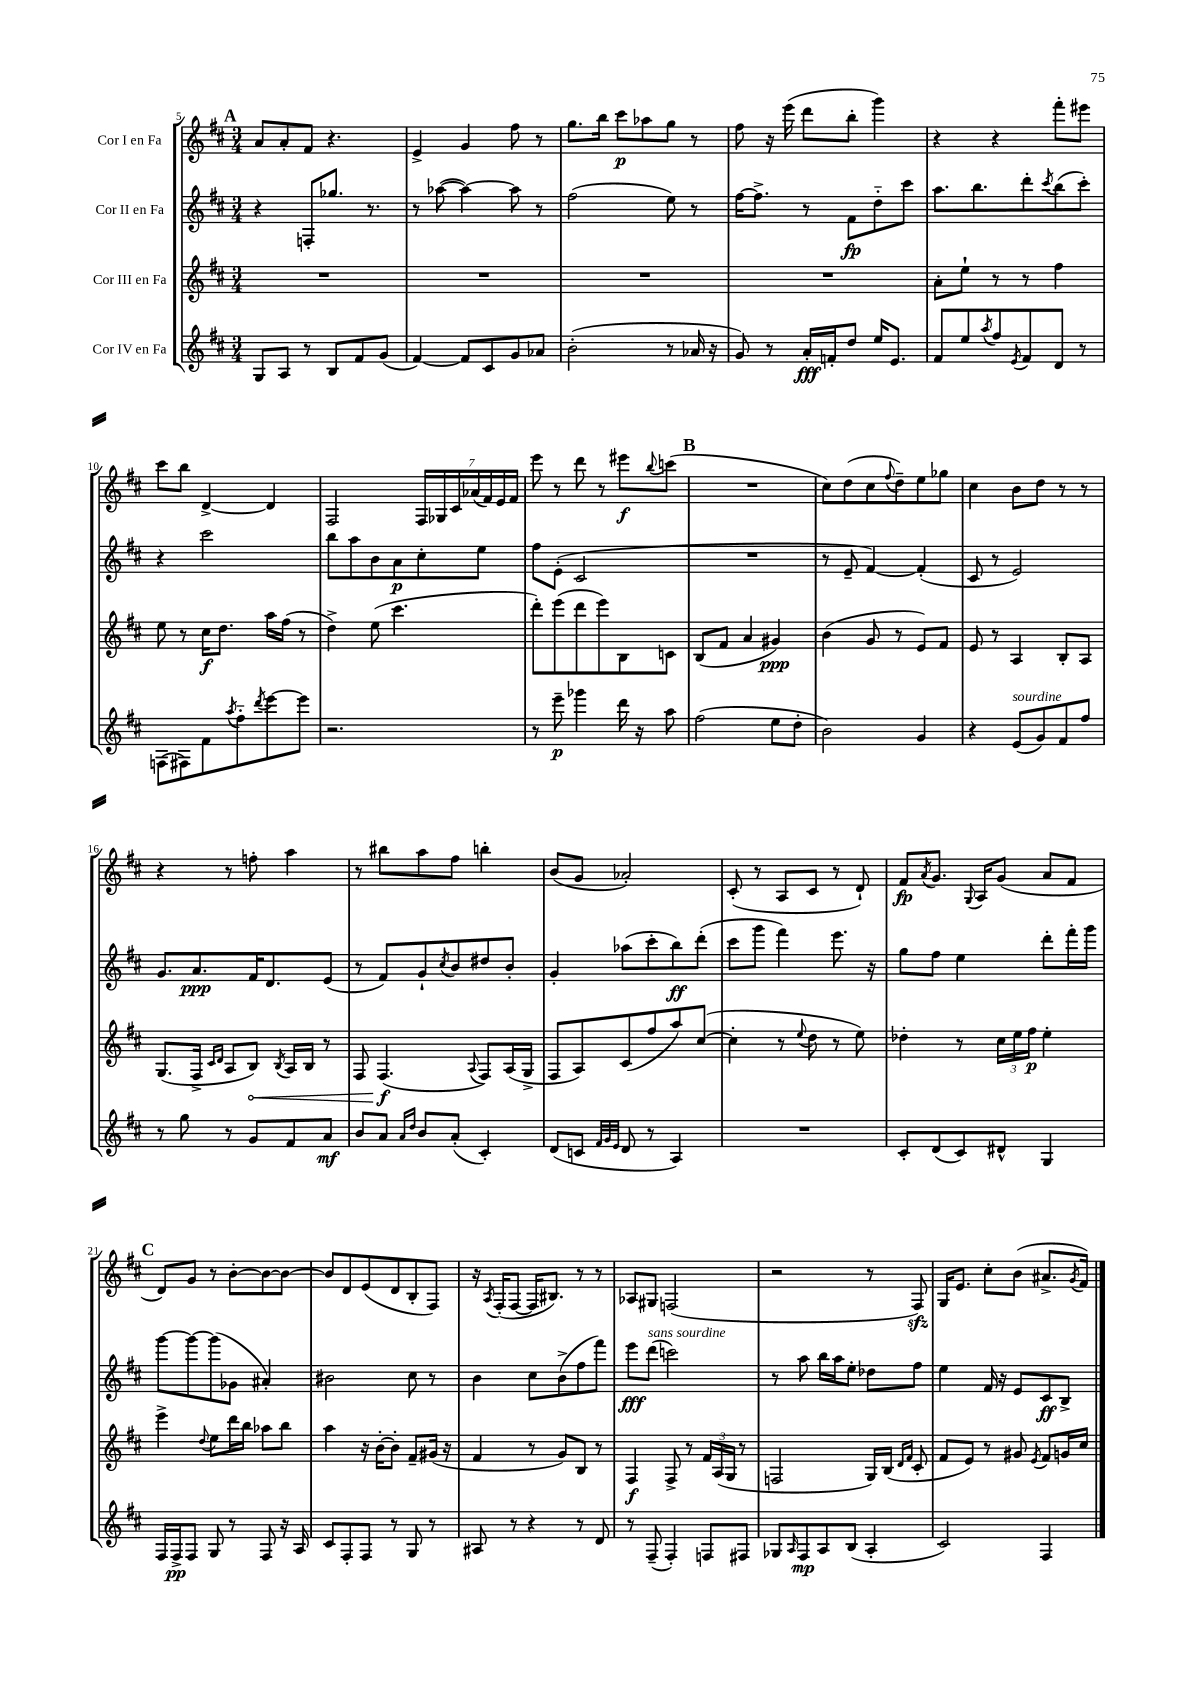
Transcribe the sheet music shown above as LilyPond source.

<<
\new StaffGroup <<
\new Staff = "s0" \with { instrumentName = "Cor I en Fa" } {
    \clef treble \key d \major \numericTimeSignature \time 3/4
    \mark \markup { \bold "A" } a'8 a'8-. fis'8 r4. |
    e'4-> g'4 fis''8 r8 |
    g''8. b''16 cis'''8\p aes''8 g''8 r8 |
    fis''8 r16 e'''16( d'''8 b''8-. g'''4) |
    r4 r4 fis'''8-. eis'''8 |
    cis'''8 b''8 d'4~-> d'4 |
    fis2 \tuplet 7/4 { fis16 ges16 cis'16 aes'16( fis'16) e'16 fis'16 } |
    e'''8 r8 d'''8 r8 eis'''8\f \appoggiatura { b''8 } c'''8( |
    \mark \markup { \bold "B" } R2. |
    cis''8) d''8( cis''8 \appoggiatura { fis''8 } d''8--) e''8 ges''8 |
    cis''4 b'8 d''8 r8 r8 |
    r4 r8 f''8-. a''4 |
    r8 bis''8 a''8 fis''8 b''4-. |
    b'8( g'8 aes'2-.) |
    cis'8-.( r8 a8 cis'8 r8 d'8-!) |
    fis'8\fp \acciaccatura { a'8 } g'8. \appoggiatura { g8 } a16 g'8( a'8 fis'8 |
    \mark \markup { \bold "C" } d'8) g'8 r8 b'8~-. b'8~ b'8~ |
    b'8 d'8 e'8( d'8 b8-. fis8) |
    r16 \acciaccatura { a8 } fis16-.( fis8~ fis16 bis8.) r8 r8 |
    aes8 gis8 f2( |
    r2 r8 fis8\sfz) |
    g16 e'8. cis''8-. b'8( ais'8.-> \acciaccatura { g'8 } fis'16) \bar "|." |
}
\new Staff = "s1" \with { instrumentName = "Cor II en Fa" } {
    \clef treble \key d \major \numericTimeSignature \time 3/4
    \mark \markup { \bold "A" } r4 f8-. ges''8. r8. |
    r8 aes''8~( aes''4~) aes''8 r8 |
    fis''2( e''8) r8 |
    fis''16~ fis''8.-> r8 fis'8\fp d''8-_ cis'''8 |
    a''8. b''8. d'''8-. \acciaccatura { cis'''8 } b''8( cis'''8-.) |
    r4 cis'''2 |
    b''8 a''8 b'8 a'8\p cis''8-. e''8 |
    fis''8 e'8-.( cis'2 |
    \mark \markup { \bold "B" } R2. |
    r8 e'8-- fis'4~) fis'4-.( |
    cis'8 r8 e'2) |
    g'8. a'8.\ppp fis'16 d'8. e'8( |
    r8 fis'8) g'8-! \acciaccatura { cis''8 } b'8 dis''8 b'8-. |
    g'4-. aes''8( cis'''8-. b''8\ff) d'''8-.( |
    cis'''8 g'''8 fis'''4) e'''8. r16 |
    g''8 fis''8 e''4 d'''8-. fis'''16-. g'''16 |
    \mark \markup { \bold "C" } g'''8~ g'''8~ g'''8( ges'8 ais'4-.) |
    bis'2 cis''8 r8 |
    b'4 cis''8 b'8->( fis''8 fis'''8) |
    e'''8\fff d'''8^\markup { \italic "sans sourdine" }( c'''2) |
    r8 a''8 b''16 a''16 e''8-. des''8 fis''8 |
    e''4 fis'16 r16 e'8 cis'8\ff b8-> \bar "|." |
}
\new Staff = "s2" \with { instrumentName = "Cor III en Fa" } {
    \clef treble \key d \major \numericTimeSignature \time 3/4
    \mark \markup { \bold "A" } R2. |
    R2. |
    R2. |
    R2. |
    a'8-. e''8-! r8 r8 fis''4 |
    e''8 r8 cis''16\f d''8. a''16 fis''16( r8 |
    d''4->) e''8( cis'''4. |
    d'''8-.) e'''8( d'''8 e'''8) b8 c'8 |
    \mark \markup { \bold "B" } b8( fis'8 a'4 gis'4\ppp) |
    b'4( g'8 r8 e'8) fis'8 |
    e'8 r8 a4 b8-. a8 |
    g8.( fis16-> \grace { cis'16 d'16 } a8 \once \override Hairpin.circled-tip = ##t b8\<) \acciaccatura { b8 } a16 b16 r8 |
    fis8 fis4.\f\!( \appoggiatura { a8 } fis8) a16( g16-> |
    fis8 a8) cis'8( fis''8 a''8) cis''8~( |
    cis''4-. r8 \appoggiatura { e''8 } d''8 r8 e''8) |
    des''4-. r8 \tuplet 3/2 { cis''16 e''16 fis''16\p } e''4-. |
    \mark \markup { \bold "C" } e'''4-> \appoggiatura { d''8 } e''8 d'''16 b''16 aes''8 b''8 |
    a''4 r16 b'16~-. b'8-. fis'8-- gis'16( r16 |
    fis'4 r8 g'8) b8 r8 |
    fis4\f fis8-> r8 \tuplet 3/2 { fis'16 a16( g16 } r8 |
    f2 g16) b16( \grace { d'16 fis'16 } cis'8-. |
    fis'8 e'8) r8 gis'8 \acciaccatura { e'8 } fis'8 g'16 cis''16 \bar "|." |
}
\new Staff = "s3" \with { instrumentName = "Cor IV en Fa" } {
    \clef treble \key d \major \numericTimeSignature \time 3/4
    \mark \markup { \bold "A" } g8 a8 r8 b8 fis'8 g'8( |
    fis'4~) fis'8 cis'8 g'8 aes'8 |
    b'2-.( r8 aes'16 r16 |
    g'8) r8 a'16-.\fff f'16-. d''8 e''16 e'8. |
    fis'8 e''8 \acciaccatura { a''8 } fis''8 \acciaccatura { e'8 } fis'8 d'8 r8 |
    f8( fis8) fis'8 \acciaccatura { a''8 } fis''8-_ \acciaccatura { d'''8 } e'''8~ e'''8 |
    r2. |
    r8 e'''8--\p ges'''4 d'''16 r16 a''8 |
    \mark \markup { \bold "B" } fis''2( e''8 d''8-. |
    b'2) g'4 |
    r4 e'8^\markup { \italic "sourdine" }( g'8) fis'8 fis''8 |
    r8 g''8 r8 g'8 fis'8 a'8\mf |
    b'8 a'8 \grace { a'16 d''16 } b'8 a'8-.( cis'4-.) |
    d'8( c'8 \grace { fis'32 g'32 e'32 } d'8 r8 a4) |
    R2. |
    cis'8-. d'8( cis'8) dis'8-^ g4 |
    \mark \markup { \bold "C" } fis16 fis16->\pp fis8 g8 r8 fis8 r16 a16 |
    cis'8 fis8-. fis8 r8 g8 r8 |
    ais8 r8 r4 r8 d'8 |
    r8 fis8--( fis4-.) f8 fis8 |
    ges8 \grace { a16 } fis8\mp a8 b8( a4-. |
    cis'2) fis4 \bar "|." |
}
>>
>>
\layout { \context { \Score currentBarNumber = #5 } }
